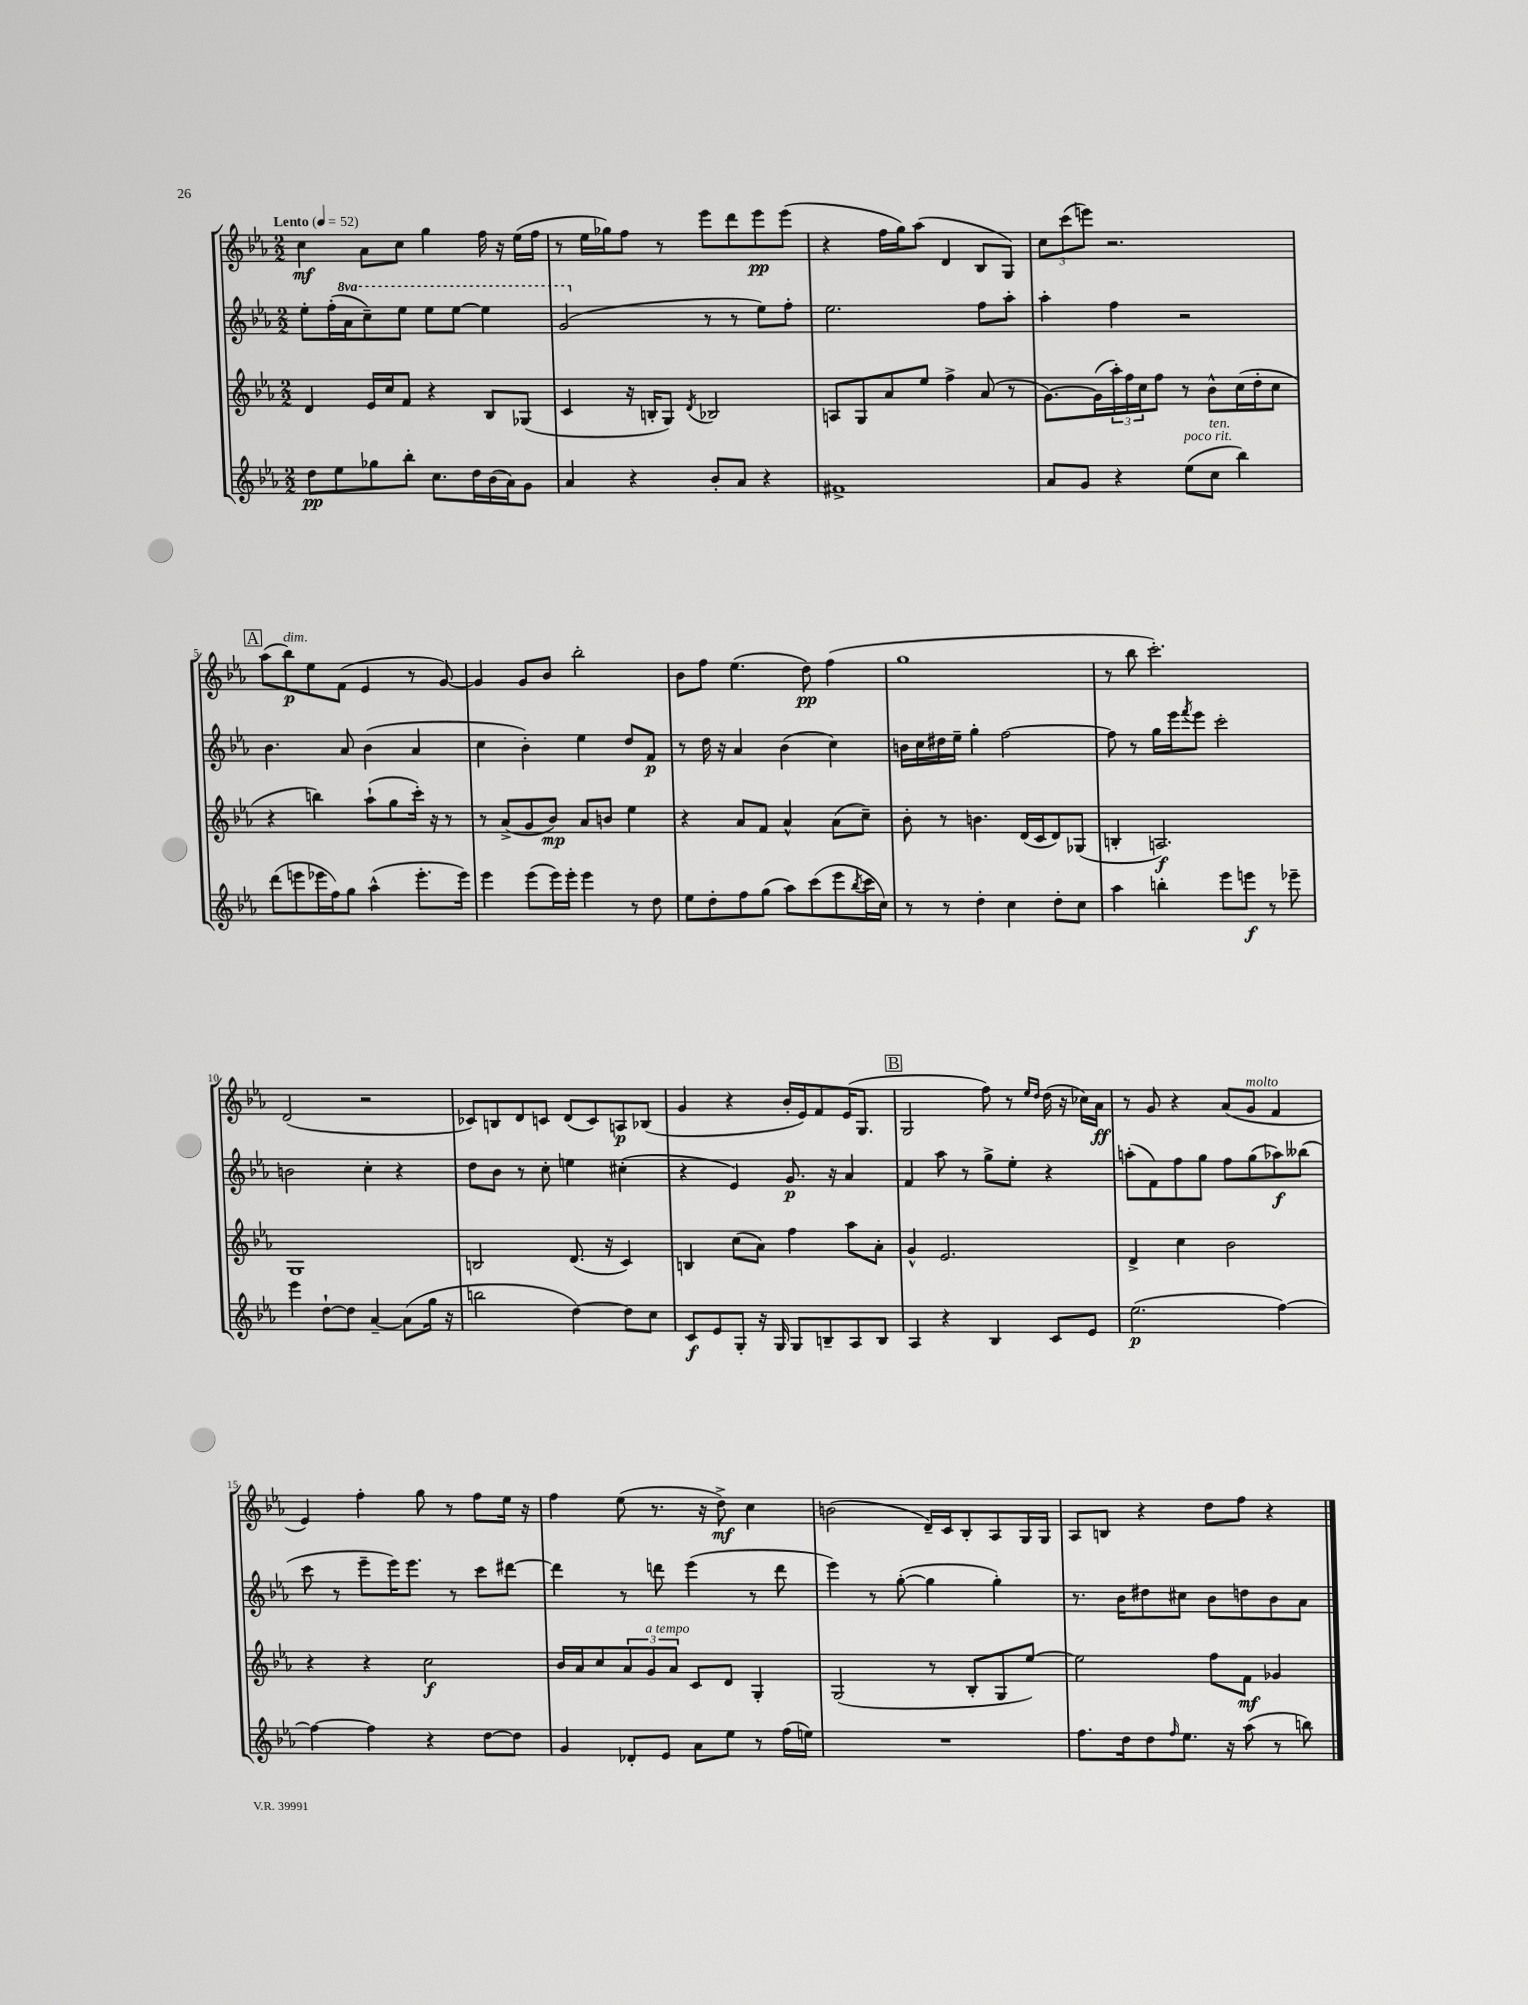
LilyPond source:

<<
\new StaffGroup <<
\new Staff = "s0" {
    \clef treble \key ees \major \numericTimeSignature \time 2/2 \tempo "Lento" 4 = 52
    c''4\mf aes'8 c''8 g''4 f''16 r16 ees''16( f''16 |
    r8 ees''16 ges''16) f''8 r8 ees'''8 d'''8 ees'''8\pp ees'''8( |
    r4 f''16 g''16) aes''8( d'4 bes8 g8) |
    \tuplet 3/2 { c''8 c'''8( e'''8) } r2. |
    \mark \markup { \box "A" } aes''8( bes''8\p^\markup { \italic "dim." }) ees''8 f'8( ees'4 r8 g'8~) |
    g'4 g'8 bes'8 bes''2-. |
    bes'8 f''8 ees''4.( d''8\pp) f''4( |
    g''1 |
    r8 bes''8 c'''2.-.) |
    d'2( r2 |
    ces'8) b8 d'8 c'8 d'8( c'8) a8\p bes8( |
    g'4 r4 bes'16-. ees'16) f'8 ees'16( g8. |
    \mark \markup { \box "B" } g2 f''8) r8 \grace { ees''16 d''16 } d''16( r16 ces''16) aes'16\ff |
    r8 g'8 r4 aes'8( g'8^\markup { \italic "molto" } f'4 |
    ees'4) f''4-. g''8 r8 f''8 ees''16 r16 |
    f''4 ees''8( r8. r16 d''8->\mf) c''4 |
    b'2( d'16--) c'16 bes8-. aes8 g16 g16 |
    aes8 b8 r4 d''8 f''8 r4 \bar "|." |
}
\new Staff = "s1" {
    \clef treble \key ees \major \numericTimeSignature \time 2/2 \set Staff.ottavationMarkups = #ottavation-simple-ordinals
    ees''8-. f''16-.( \ottava #1 aes''16 c'''8--) ees'''8 ees'''8 ees'''8~ ees'''4 |
    g''2( \ottava #0 r8 r8 ees''8) f''8-. |
    ees''2. f''8 aes''8-. |
    aes''4-. f''4 r2 |
    \mark \markup { \box "A" } bes'4. aes'8 bes'4( aes'4 |
    c''4 bes'4-.) ees''4 d''8 f'8\p |
    r8 d''16 r16 aes'4 bes'4( c''4) |
    b'16 c''16 dis''16 ees''16-- g''4-. f''2~ |
    f''8 r8 g''16 ees'''16 \acciaccatura { f'''8 } ees'''8 c'''2-. |
    b'2 c''4-. r4 |
    d''8 bes'8 r8 c''8-. e''4 cis''4-.( |
    r4 ees'4) g'8.\p r16 aes'4 |
    \mark \markup { \box "B" } f'4 aes''8 r8 g''8-> ees''8-. r4 |
    a''8-.( f'8) f''8 g''8 f''8 g''8( aes''8\f) beses''8( |
    c'''8 r8 ees'''8-- ees'''16) ees'''8. r8 c'''8 dis'''8~ |
    dis'''4 r8 d'''8 ees'''4( r8 d'''8 |
    ees'''4) r8 g''8~-.( g''4 g''4-.) |
    r8. bes'16 dis''8 cis''8 bes'8 d''8 bes'8 aes'8 \bar "|." |
}
\new Staff = "s2" {
    \clef treble \key ees \major \numericTimeSignature \time 2/2
    d'4 ees'16 c''16 f'8 r4 bes8 ges8( |
    c'4 r16 b16-. g8) \acciaccatura { d'8 } bes2 |
    a8 g8 aes'8 ees''8 f''4-> aes'8( r8 |
    g'8.~) g'16( \tuplet 3/2 { aes''16-.) f''16 c''16 } f''8 r8 bes'8-^ c''16( d''16-. c''8 |
    \mark \markup { \box "A" } r4 b''4) aes''8-!( g''8 c'''16-.) r16 r8 |
    r8 aes'8->( g'8 bes'8\mp) aes'8 b'8 ees''4 |
    r4 aes'8 f'8 aes'4-^ aes'8( c''8--) |
    bes'8-. r8 b'4. d'16( c'16 d'8) ges8( |
    b4-. a2.\f) |
    g1 |
    b2 d'8.( r16 c'4) |
    b4 c''8( aes'8) f''4 aes''8 aes'8-. |
    \mark \markup { \box "B" } g'4-^ ees'2. |
    d'4-> c''4 bes'2 |
    r4 r4 c''2\f |
    bes'16 aes'16 c''8 \tuplet 3/2 { aes'8 g'8^\markup { \italic "a tempo" } aes'8 } c'8 d'8 g4-. |
    g2( r8 bes8-. g8 ees''8~) |
    ees''2 f''8 f'8\mf ges'4 \bar "|." |
}
\new Staff = "s3" {
    \clef treble \key ees \major \numericTimeSignature \time 2/2
    d''8\pp ees''8 ges''8 bes''8-. c''8. d''16 bes'16( aes'16) g'8 |
    aes'4 r4 bes'8-. aes'8 r4 |
    fis'1-> |
    aes'8 g'8 r4 ees''8^\markup { \italic "poco rit." }( c''8^\markup { \italic "ten." } bes''4) |
    \mark \markup { \box "A" } d'''8( e'''8 ees'''16 f''16) g''8 aes''4-^( ees'''8.-. ees'''16) |
    ees'''4 ees'''8( ees'''16) ees'''16-. ees'''4 r8 d''8 |
    ees''8 d''8-. f''8 g''8( aes''8) c'''8( ees'''8 \acciaccatura { bes''8 } c'''16 c''16) |
    r8 r8 d''4-. c''4 d''8-. c''8 |
    aes''4 b''4-. ees'''8 e'''8\f r8 ees'''8-- |
    ees'''4 d''8~-! d''8 aes'4~-- aes'8( g''16 r16 |
    b''2 d''4~) d''8 c''8 |
    c'8\f ees'8 g8-. r16 g16 g8 b8-- aes8 b8 |
    \mark \markup { \box "B" } aes4 r4 bes4 c'8 ees'8 |
    ees''2.\p( f''4~) |
    f''4~ f''4 r4 d''8~ d''8 |
    g'4 des'8-. ees'8 aes'8 ees''8 r8 f''16( e''16) |
    R1 |
    f''8. d''16 d''8 \grace { f''16 } ees''8. r16 aes''8( r8 b''8) \bar "|." |
}
>>
>>
